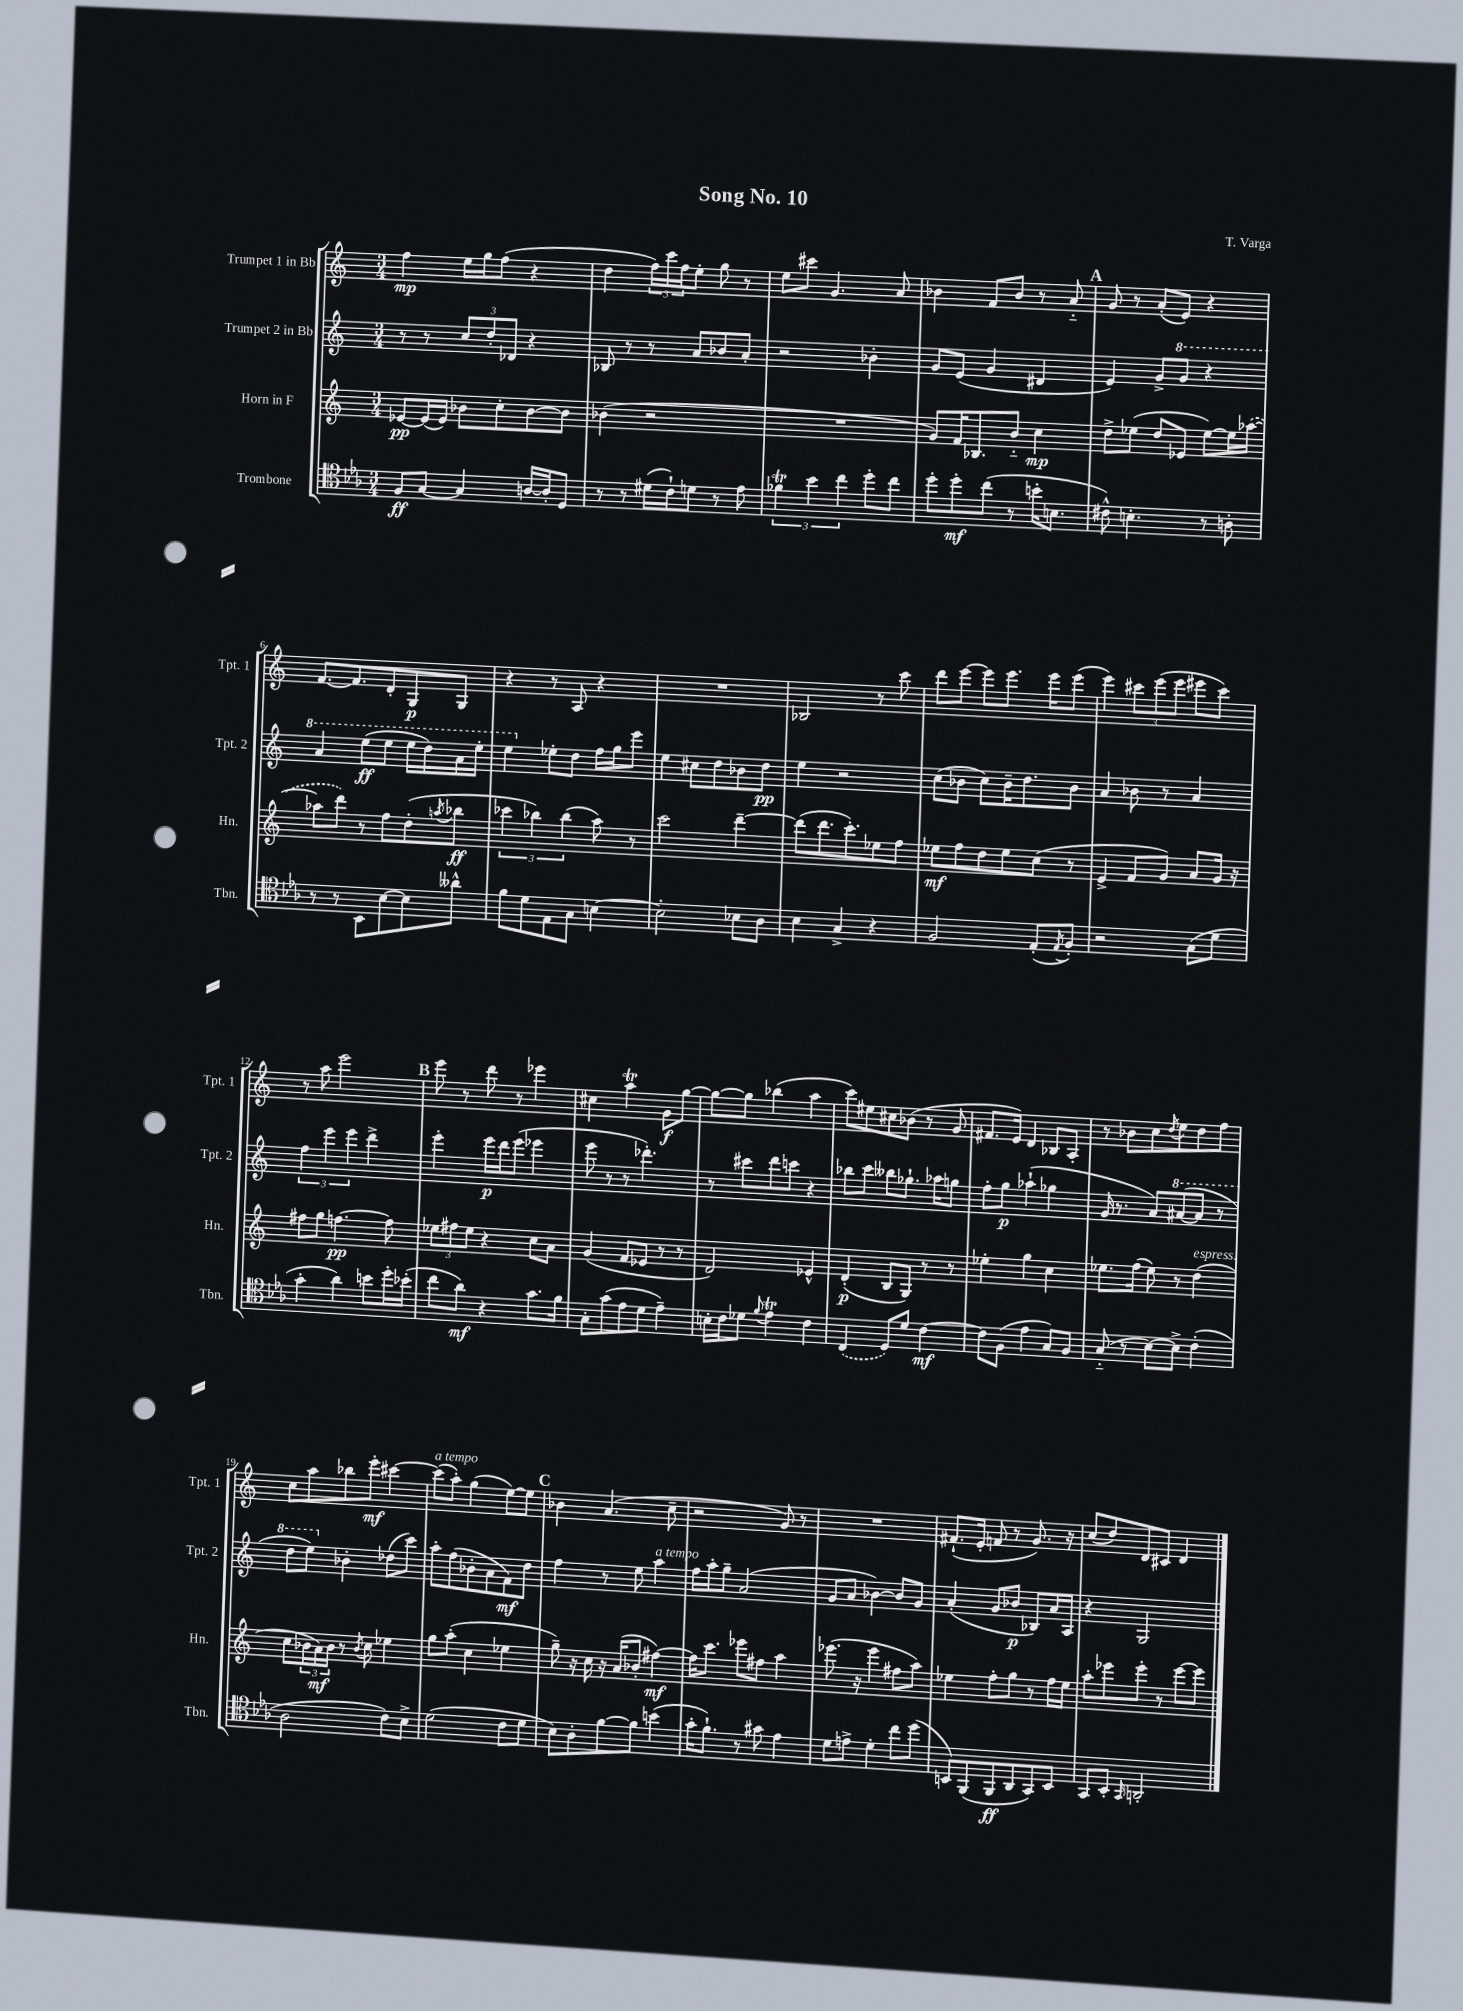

**kern	**dynam	**kern	**dynam	**kern	**dynam	**kern	**dynam
*part4	*part4	*part3	*part3	*part2	*part2	*part1	*part1
*staff4	*staff4	*staff3	*staff3	*staff2	*staff2	*staff1	*staff1
*I"Trombone	*	*I"Horn in F	*	*I"Trumpet 2 in Bb	*	*I"Trumpet 1 in Bb	*
*I'Tbn.	*	*I'Hn.	*	*I'Tpt. 2	*	*I'Tpt. 1	*
*clefC4	*	*clefG2	*	*clefG2	*	*clefG2	*
*k[b-e-a-]	*	*k[]	*	*k[]	*	*k[]	*
*M3/4	*	*M3/4	*	*M3/4	*	*M3/4	*
=1	=1	=1	=1	=1	=1	=1	=1
8F/L	ff	[8e-X/L	pp	8r	.	4ff\	mp
[8G/J	.	(16e-/L]	.	8r	.	.	.
.	.	16e-/JJ)	.	.	.	.	.
4G/]	.	8b-X\L	.	12cc/L	.	16ee\LL	.
.	.	.	.	.	.	16gg\J	.
.	.	.	.	12dd'/	.	.	.
.	.	8cc'\	.	.	.	(8ff\J	.
.	.	.	.	12d-X/J	.	.	.
[16An/LL	.	[8b-\	.	4r	.	4r	.
16A'/J]	.	.	.	.	.	.	.
8D/J	.	8b-\J]	.	.	.	.	.
=2	=2	=2	=2	=2	=2	=2	=2
8r	.	(4b-X\	.	8B-X/	.	4dd\	.
8r	.	.	.	8r	.	.	.
(16d#X\LL	.	2r	.	8r	.	24ff\LL)	.
.	.	.	.	.	.	24ccc\	.
16c`\J)	.	.	.	.	.	.	.
.	.	.	.	.	.	24ff\J	.
8dn\J	.	.	.	8a/L	.	8ee'\J	.
8r	.	.	.	8b-X/	.	8gg\	.
8e-\	.	.	.	8a'/J	.	8r	.
=3	=3	=3	=3	=3	=3	=3	=3
6f-XT\	.	2.r	.	2r	.	8ee\L	.
.	.	.	.	.	.	8ccc#X\J	.
6b-\	.	.	.	.	.	.	.
.	.	.	.	.	.	4.g/	.
6cc\	.	.	.	.	.	.	.
8dd'\L	.	.	.	4b-X'\	.	.	.
8cc\J	.	.	.	.	.	8a/	.
=4	=4	=4	=4	=4	=4	=4	=4
8dd'\L	.	8g/L)	.	8g/L	.	4b-X\	.
8dd'\	mf	16f/K	.	(8e/J	.	.	.
.	.	8.B-X/	.	.	.	.	.
(8cc\J	.	.	.	4g/	.	8f/L	.
8r	.	8b/J	.	.	.	8b-/J	.
16bn'\KL	.	4cc\	mp	4d#X/	.	8r	.
8.Bn\J	.	.	.	.	.	.	.
.	.	.	.	.	.	8a/	.
!!LO:REH:place=s1:t=A
=5	=5	=5	=5	=5	=5	=5	=5
8c#X^^\)	.	8dd^\L	.	4e/)	.	8g/	.
4.Bn'\	.	(8ee-X\J	.	.	.	8r	.
.	.	8dd/L	.	8g^/L	.	(8a'/L	.
*	*	*	*	*8va	*	*	*
.	.	8e-X/J	.	8gg/J	.	8e/J)	.
8r	.	[8ee-\L)	.	4r	.	4r	.
8An'\	.	16ee-\L]	.	.	.	.	.
.	.	([16aa-X\JJ	.	.	.	.	.
!!LO:LB:g=z
=6	=6	=6	=6	=6	=6	=6	=6
8r	.	8aa-X\L]	.	4aa/	.	[8.f/L	.
8r	.	8ddd\J)	.	.	.	.	.
.	.	.	.	.	.	8.f/]	.
8BB-\L	.	8r	.	(8eee\L	ff	.	.
[8B-\	.	8ff\L	.	8eee\J	.	8d'/	.
8B-\]	.	(8dd'\	.	16eee\LL	.	8G/	p
.	.	.	.	16ddd\)	.	.	.
.	.	8qaan/	.	.	.	.	.
8a--X^^\J	.	8bb-X\J	ff	16aa\	.	8G/J	.
.	.	.	.	16eee'\JJ	.	.	.
=7	=7	=7	=7	=7	=7	=7	=7
8f\L	.	6ccc-X\	.	4eee\	.	4r	.
8d\	.	.	.	.	.	.	.
.	.	6bb-X\)	.	.	.	.	.
*	*	*	*	*X8va	*	*	*
8E-\	.	.	.	8ee-X'\L	.	8r	.
.	.	(6bb-\	.	.	.	.	.
8G\J	.	.	.	8dd\J	.	8A/	.
[4Bn\	.	8aa\)	.	16ff\LL	.	4r	.
.	.	.	.	16gg\J	.	.	.
.	.	8r	.	8eee\J	.	.	.
=8	=8	=8	=8	=8	=8	=8	=8
2B'\]	.	2ccc\	.	4ee\	.	2.r	.
.	.	.	.	8cc#X\L	.	.	.
.	.	.	.	8dd\	.	.	.
8B-X\L	.	[4ddd~\	.	8b-X\	.	.	.
8A-\J	.	.	.	8dd\J	pp	.	.
=9	=9	=9	=9	=9	=9	=9	=9
4B-\	.	(8ddd\L]	.	4ee\	.	2B-X/	.
.	.	8.ddd\	.	.	.	.	.
4G^/	.	.	.	2r	.	.	.
.	.	8.ccc'\)	.	.	.	.	.
4r	.	8ee-X\	.	.	.	8r	.
.	.	8ff\J	.	.	.	8ccc\	.
=10	=10	=10	=10	=10	=10	=10	=10
2F/	.	8ee-X\L	mf	(8cc\L	.	8ddd\L	.
.	.	8ff\	.	8b-X\J	.	[8eee\J	.
.	.	8dd\	.	8cc\L)	.	8eee\L]	.
.	.	8ee-\	.	16b-~\K	.	8.eee\J	.
.	.	.	.	8.dd\	.	.	.
(8E-'/L	.	(8cc\J	.	.	.	.	.
.	.	.	.	.	.	16eee\KL	.
8qE-/	.	.	.	.	.	.	.
8F'/J)	.	8r	.	8b-\J	.	(8eee\J	.
=11	=11	=11	=11	=11	=11	=11	=11
2r	.	4e^/	.	4a/	.	4eee\)	.
.	.	8f/L	.	8b-X\	.	12ccc#X\L	.
.	.	.	.	.	.	(12eee\	.
.	.	8g/J)	.	8r	.	.	.
.	.	.	.	.	.	12eee\J	.
(8G\L	.	8a/L	.	4a/	.	8eee#X\L	.
8d\J	.	16g/Jk	.	.	.	8ccc#\J)	.
.	.	16r	.	.	.	.	.
!!LO:LB:g=z
=12	=12	=12	=12	=12	=12	=12	=12
4g'\	.	8ff#X\L	.	6ff\	.	8r	.
.	.	8gg\J	.	.	.	8aa\	.
.	.	.	.	6eee\	.	.	.
4a-\)	.	[4.ffn\	pp	.	.	2eee\	.
.	.	.	.	6eee\	.	.	.
8bn\L	.	.	.	4ddd^\	.	.	.
16dd'\L	.	8ff\]	.	.	.	.	.
(16b-X'\JJ	.	.	.	.	.	.	.
!!LO:REH:place=s1:t=B
=13	=13	=13	=13	=13	=13	=13	=13
8cc\L	.	12ee-X\L	.	4eee'\	.	8eee\	.
.	.	12ff#X\	.	.	.	.	.
8a-\J)	mf	.	.	.	.	8r	.
.	.	12ee-\J	.	.	.	.	.
4r	.	4r	.	16eee\LL	p	8ddd\	.
.	.	.	.	16ddd\J	.	.	.
.	.	.	.	(8eee\J	.	8r	.
8.g\L	.	8cc\L	.	4eee-X\	.	4eee-X\	.
.	.	8a\J	.	.	.	.	.
16f\Jk	.	.	.	.	.	.	.
=14	=14	=14	=14	=14	=14	=14	=14
8G'\L	.	(4g/	.	8eee\	.	4cc#X\	.
(8g\	.	.	.	8r	.	.	.
8e-\	.	8f/L	.	8r	.	4aaT\	.
8d\J	.	8e-X/J	.	4.ddd-X'\)	.	.	.
4e-~\)	.	8r	.	.	.	8g\L	f
.	.	8r	.	.	.	[8gg\J	.
=15	=15	=15	=15	=15	=15	=15	=15
16Bn'\LL	.	2d/)	.	8r	.	8gg\L_	.
16c\J	.	.	.	.	.	.	.
8d-X\J	.	.	.	8ccc#X\L	.	8gg\J]	.
8qqf/	.	.	.	.	.	.	.
4e-T\	.	.	.	8ddd\	.	(4bb-X\	.
.	.	.	.	8cccn\J	.	.	.
4c\	.	4e-X^^/	.	4r	.	4aa\	.
=16	=16	=16	=16	=16	=16	=16	=16
(4C/	.	(4d'/	p	8bb-X\L	.	8ccc\L)	.
.	.	.	.	8ccc\J	.	8ee#X\	.
8D/L)	.	8B/L	.	8bb--X\L	.	8cc#X\	.
8d/J	.	8G/J)	.	8.gg-X`\J	.	(8b-X\J	.
[4c\	mf	8r	.	.	.	8r	.
.	.	.	.	16aa-X\KL	.	.	.
.	.	8r	.	8ggn\J	.	8g/	.
=17	=17	=17	=17	=17	=17	=17	=17
8c\L]	.	4ee-X'\	.	8ff'\L	.	8.f#X/L	.
(8F\J	.	.	.	8gg\J	p	.	.
.	.	.	.	.	.	16e/Jk)	.
4e-\	.	4gg\	.	(4aa-X`\	.	4d/	.
8G/L)	.	4cc\	.	4gg-X\	.	8B-X/L	.
8F/J	.	.	.	.	.	8A'/J	.
=18	=18	=18	=18	=18	=18	=18	=18
(8G/	.	8.ee-X\L	.	16g/	.	8r	.
.	.	.	.	8.r	.	.	.
8r	.	.	.	.	.	8b-X\L	.
.	.	(16ff\Jk	.	.	.	.	.
[8B-\L)	.	8ee-\)	.	8a/L)	.	8cc\	.
.	.	.	.	.	.	8qdd/	.
*	*	*	*	*8va	*	*	*
8B-^\J]	.	8r	.	([8aa#X/	.	8ee\	.
!	!	!LO:TX:a:i:t=espress.	!	!	!	!	!
(4c'\	.	(4dd\	.	8aa#/J]	.	8dd\	.
.	.	.	.	8r	.	8ff\J	.
!!LO:LB:g=z
=19	=19	=19	=19	=19	=19	=19	=19
2A-\	.	8cc\L	.	8ddd\L	.	8cc\L	.
.	.	24b-X\L	.	8eee\J)	.	8aa\	.
.	.	24a\)	mf	.	.	.	.
.	.	24b-\JJ	.	.	.	.	.
*	*	*	*	*X8va	*	*	*
.	.	8r	.	4b-X'\	.	8bb-X\	.
.	.	8qb-/	.	.	.	.	.
.	.	8cc\	.	.	.	8eee'\J	mf
8c\L)	.	4ee-X\	.	(8dd-X\L	.	[4ccc#X\	.
8B-^\J	.	.	.	8ccc\J)	.	.	.
=20	=20	=20	=20	=20	=20	=20	=20
!	!	!	!	!	!	!LO:TX:a:i:t=a tempo	!
(2d\	.	8gg\L	.	8aa'\L	.	(8ccc#\L]	.
.	.	(8aa'\J	.	(8ff\	.	8aa'\J)	.
.	.	4cc\	.	8b-X'\	.	(4gg\	.
.	.	.	.	8a\	.	.	.
8c\L	.	4ee-X\	.	8f\)	mf	[8ee\L)	.
8d\J	.	.	.	8dd\J	.	8ee\J]	.
!!LO:REH:place=s1:t=C
=21	=21	=21	=21	=21	=21	=21	=21
8B-\L)	.	8gg~\)	.	4ff\	.	4b-X\	.
8A-'\	.	16r	.	.	.	.	.
.	.	16cc\	.	.	.	.	.
[8f\	.	16r	.	8r	.	(4.a/	.
.	.	(16a/KL	.	.	.	.	.
8f\J]	.	8b-X'/J	.	8ee\	.	.	.
!	!	!	!	!LO:TX:a:i:t=a tempo	!	!	!
(4bn\	.	[4ff#X\)	mf	4aa\	.	.	.
.	.	.	.	.	.	8cc~\	.
=22	=22	=22	=22	=22	=22	=22	=22
16g'\KL	.	16ff#\KL]	.	16ff\LL	.	2r	.
8.f`\J)	.	8.ccc\J	.	16aa'\J	.	.	.
.	.	.	.	8gg~\J	.	.	.
8r	.	8eee-X\L	.	(2a/	.	.	.
8g#X\	.	8ff#X\J	.	.	.	.	.
4e-\	.	4aa\	.	.	.	8g/)	.
.	.	.	.	.	.	8r	.
=23	=23	=23	=23	=23	=23	=23	=23
8d\L	.	(8.eee-X\	.	8g/L	.	2.r	.
8en^\J	.	.	.	8a/J	.	.	.
.	.	16r	.	.	.	.	.
4d'\	.	4eee-\	.	[4b-X\)	.	.	.
8cc\L	.	8ff#X\L	.	8b-/L]	.	.	.
(8dd\J	.	8aa\J)	.	8g/J	.	.	.
=24	=24	=24	=24	=24	=24	=24	=24
8BBn/L)	.	4ee-X\	.	(4a'/	.	(8.f#X`/L	.
(8FF/	.	.	.	.	.	.	.
.	.	.	.	.	.	16e'/Jk	.
8FF/	ff	8ff'\L	.	8g/L	.	8fn/	.
8AA-/	.	8gg\J	.	8b-X/J	p	8r	.
8GG/)	.	8r	.	8B-X/L)	.	8.g/)	.
8BB/J	.	16ff\LL	.	16a/L	.	.	.
.	.	16ee-\JJ	.	16A/JJ	.	16r	.
=25	=25	=25	=25	=25	=25	=25	=25
8GG/L	.	8aa'\L	.	4r	.	(8cc/L	.
8BB-'/J	.	8eee-X\	.	.	.	8dd/)	.
16qqGG/	.	.	.	.	.	.	.
2AAn'/	.	8eee-'\J	.	2G/	.	8d/	.
.	.	8r	.	.	.	8c#X/J	.
.	.	[8eee-\L	.	.	.	4d/	.
.	.	8eee-\J]	.	.	.	.	.
==	==	==	==	==	==	==	==
*-	*-	*-	*-	*-	*-	*-	*-
